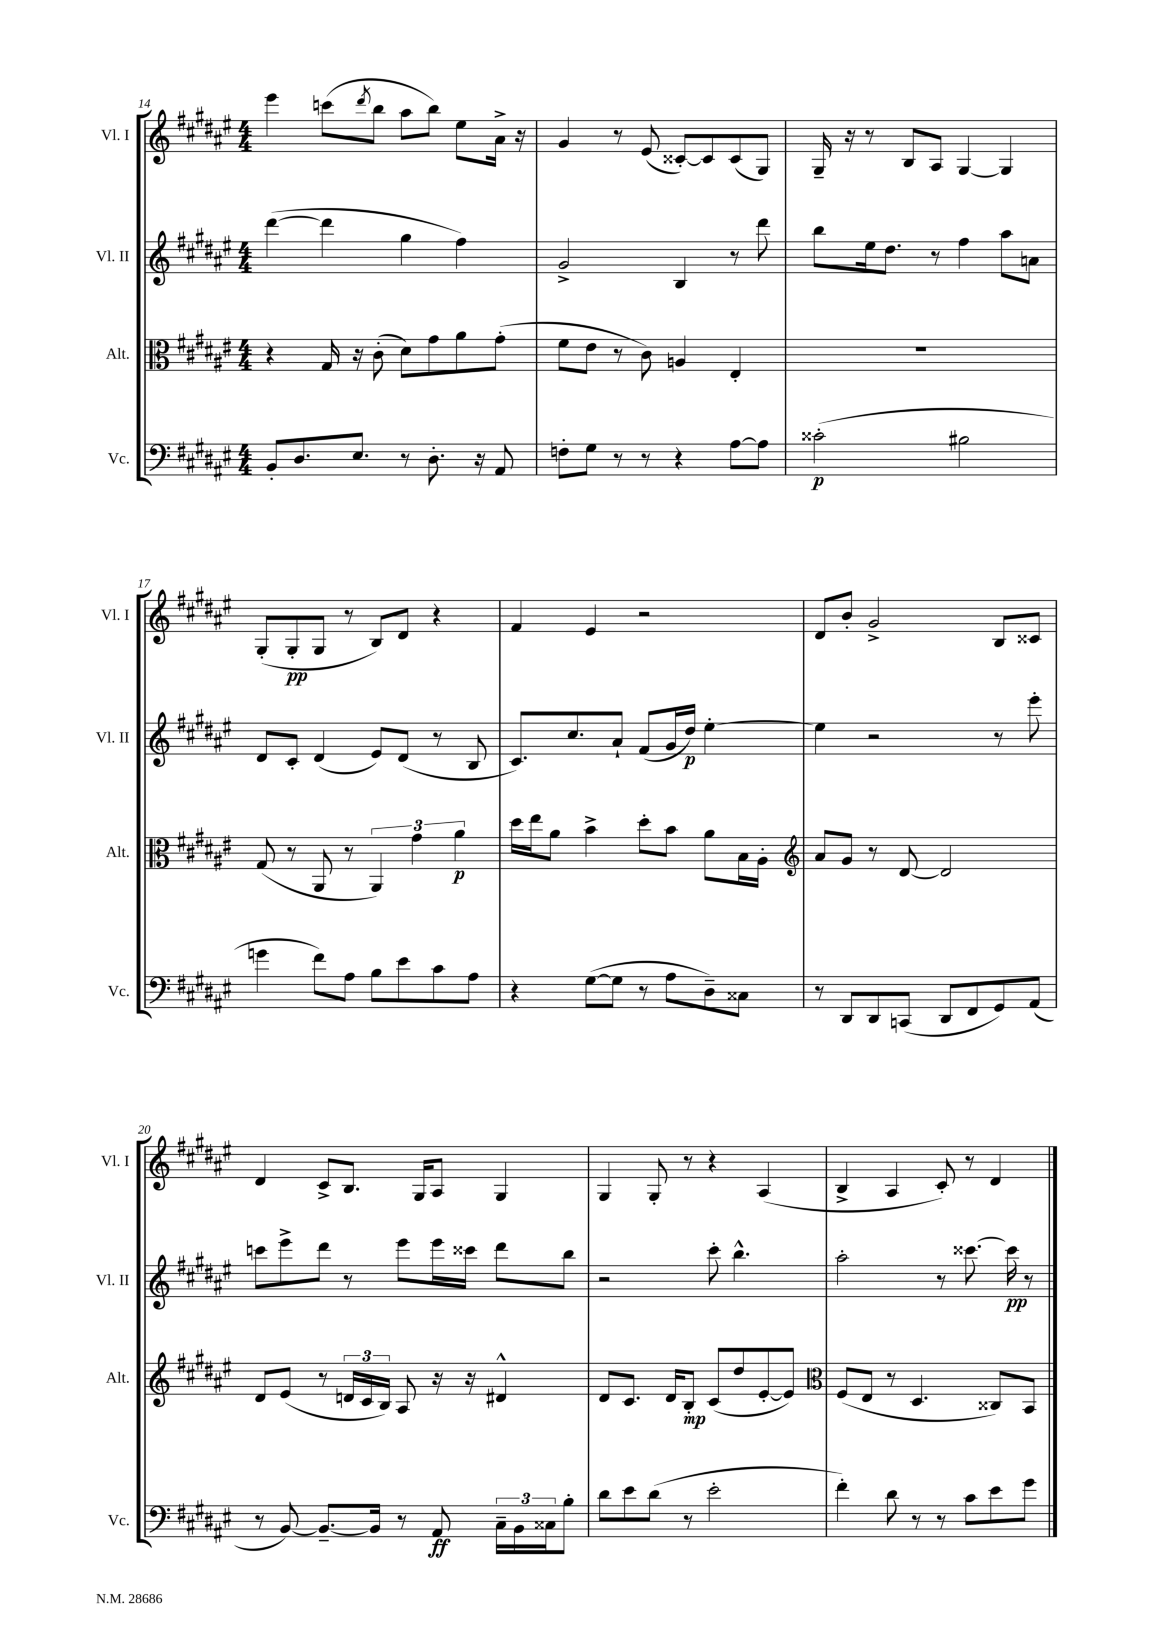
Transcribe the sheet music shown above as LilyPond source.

<<
\new StaffGroup <<
\new Staff = "s0" \with { instrumentName = "Vl. I" shortInstrumentName = "Vl. I" } {
    \clef treble \key fis \major \numericTimeSignature \time 4/4
    eis'''4 c'''8( \acciaccatura { dis'''8 } b''8 ais''8 b''8) eis''8 ais'16-> r16 |
    gis'4 r8 eis'8( cisis'8~-.) cisis'8 cisis'8( gis8) |
    gis16-- r16 r8 b8 ais8 gis4~ gis4 |
    gis8-.( gis8-.\pp gis8 r8 b8) dis'8 r4 |
    fis'4 eis'4 r2 |
    dis'8 b'8-. gis'2-> b8 cisis'8 |
    dis'4 cis'8-> b8. gis16 ais8 gis4 |
    gis4 gis8-. r8 r4 ais4( |
    b4-> ais4 cis'8-.) r8 dis'4 \bar "|." |
}
\new Staff = "s1" \with { instrumentName = "Vl. II" shortInstrumentName = "Vl. II" } {
    \clef treble \key fis \major \numericTimeSignature \time 4/4
    dis'''4~( dis'''4 gis''4 fis''4) |
    gis'2-> b4 r8 dis'''8 |
    b''8 eis''16 dis''8. r8 fis''4 ais''8 a'8 |
    dis'8 cis'8-. dis'4( eis'8) dis'8( r8 b8 |
    cis'8.) cis''8. ais'8-! fis'8( gis'16 dis''16\p) eis''4~-. |
    eis''4 r2 r8 eis'''8-. |
    c'''8 eis'''8-> dis'''8 r8 eis'''8 eis'''16 cisis'''16 dis'''8 b''8 |
    r2 cis'''8-. b''4.-^ |
    ais''2-. r8 cisis'''8.~ cisis'''16\pp r8 \bar "|." |
}
\new Staff = "s2" \with { instrumentName = "Alt." shortInstrumentName = "Alt." } {
    \clef alto \key fis \major \numericTimeSignature \time 4/4
    r4 gis16 r16 cis'8-.( dis'8) gis'8 ais'8 gis'8-.( |
    fis'8 eis'8 r8 cis'8) a4 eis4-. |
    r1 |
    gis8( r8 ais,8 r8 \tuplet 3/2 { ais,4) gis'4 ais'4\p } |
    dis''16 eis''16 ais'8 b'4-> dis''8-. b'8 ais'8 b16 ais16-. |
    \clef treble ais'8 gis'8 r8 dis'8~ dis'2 |
    dis'8 eis'8( r8 \tuplet 3/2 { d'16 cis'16 b16) } ais8 r16 r16 dis'4-^ |
    dis'8 cis'8. dis'16 b8-.\mp cis'8( dis''8 eis'8~-. eis'8) |
    \clef alto fis8( eis8 r8 dis4. cisis8) b,8 \bar "|." |
}
\new Staff = "s3" \with { instrumentName = "Vc." shortInstrumentName = "Vc." } {
    \clef bass \key fis \major \numericTimeSignature \time 4/4
    b,8-. dis8. eis8. r8 dis8.-. r16 ais,8 |
    f8-. gis8 r8 r8 r4 ais8~ ais8 |
    cisis'2-.\p( bis2 |
    g'4 fis'8) ais8 b8 eis'8 cis'8 ais8 |
    r4 gis8~( gis8 r8 ais8 dis8--) cisis8 |
    r8 dis,8 dis,8 c,8( dis,8 fis,8 gis,8) ais,8( |
    r8 b,8~) b,8.~-- b,16 r8 ais,8\ff \tuplet 3/2 { cis16-- b,16 cisis16 } b8-. |
    dis'8 eis'8 dis'8( r8 eis'2-. |
    fis'4-.) dis'8 r8 r8 cis'8 eis'8 gis'8 \bar "|." |
}
>>
>>
\layout { \context { \Score currentBarNumber = #14 } }
